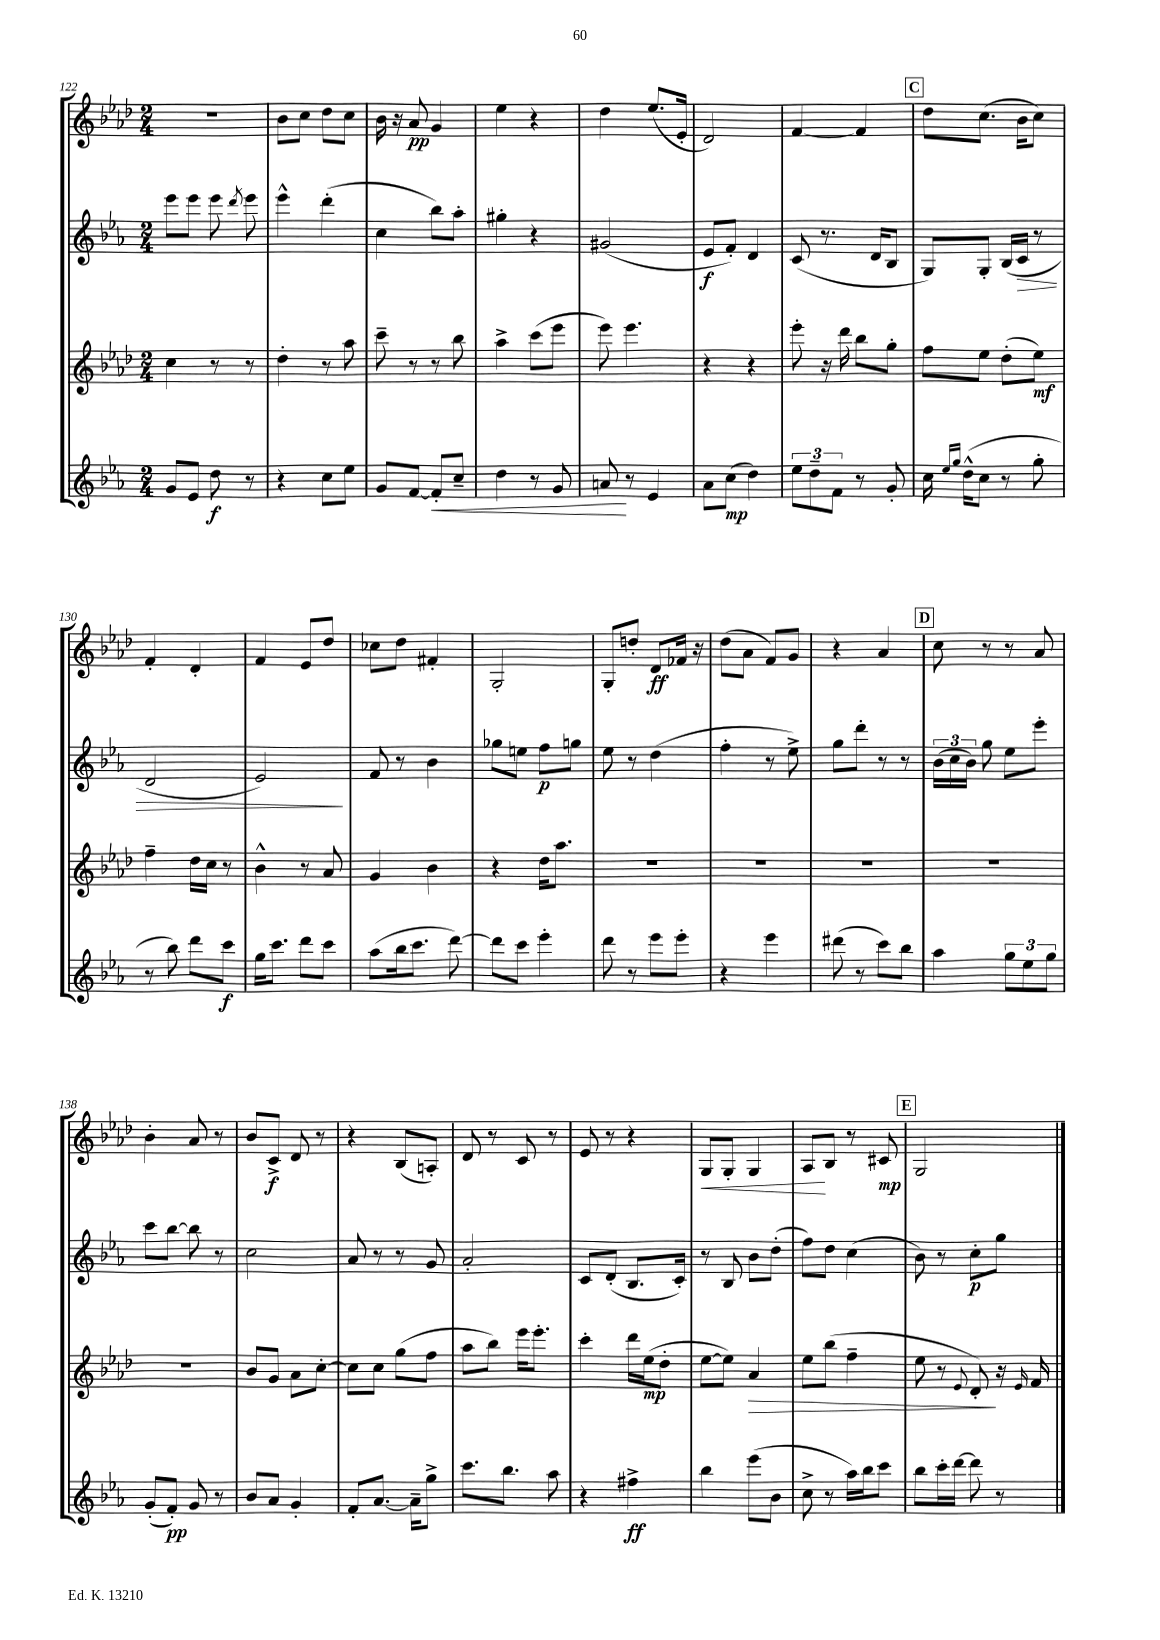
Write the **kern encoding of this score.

**kern	**dynam	**kern	**dynam	**kern	**dynam	**kern	**dynam
*part4	*part4	*part3	*part3	*part2	*part2	*part1	*part1
*staff4	*staff4	*staff3	*staff3	*staff2	*staff2	*staff1	*staff1
*clefG2	*	*clefG2	*	*clefG2	*	*clefG2	*
*k[b-e-a-]	*	*k[b-e-a-d-]	*	*k[b-e-a-]	*	*k[b-e-a-d-]	*
*M2/4	*	*M2/4	*	*M2/4	*	*M2/4	*
=122	=122	=122	=122	=122	=122	=122	=122
8g/L	.	4cc\	.	8eee-\L	.	2r	.
8e-/J	.	.	.	8eee-\J	.	.	.
8dd\	f	8r	.	8eee-\	.	.	.
.	.	.	.	8qddd/	.	.	.
8r	.	8r	.	8eee-\	.	.	.
=123	=123	=123	=123	=123	=123	=123	=123
4r	.	4dd-'\	.	4eee-^^\	.	8b-\L	.
.	.	.	.	.	.	8cc\J	.
8cc\L	.	8r	.	(4ddd'\	.	8dd-\L	.
8ee-\J	.	8aa-\	.	.	.	8cc\J	.
=124	=124	=124	=124	=124	=124	=124	=124
8g/L	.	8ccc~\	.	4cc\	.	16b-\	.
.	.	.	.	.	.	16r	.
[8f/J	.	8r	.	.	.	8a-/	pp
!	!LO:HP:b	!	!	!	!	!	!
8f'/L]	<	8r	.	8bb-\L)	.	4g/	.
8cc~/J	.	8bb-\	.	8aa-'\J	.	.	.
=125	=125	=125	=125	=125	=125	=125	=125
4dd\	.	4aa-^\	.	4gg#X'\	.	4ee-\	.
8r	.	(8ccc\L	.	4r	.	4r	.
8g/	.	8eee-\J	.	.	.	.	.
=126	=126	=126	=126	=126	=126	=126	=126
8an/	.	8eee-\)	.	(2g#X/	.	4dd-\	.
8r	[	4.eee-\	.	.	.	.	.
4e-/	.	.	.	.	.	(8.ee-/L	.
.	.	.	.	.	.	16e-'/Jk	.
=127	=127	=127	=127	=127	=127	=127	=127
8a-\L	.	4r	.	8e-/L	f	2d-/)	.
(8cc\J	mp	.	.	8f'/J)	.	.	.
4dd\)	.	4r	.	4d/	.	.	.
=128	=128	=128	=128	=128	=128	=128	=128
12ee-\L	.	8eee-'\	.	(8c/	.	[4f/	.
12dd~\	.	.	.	.	.	.	.
.	.	16r	.	8.r	.	.	.
12f\J	.	.	.	.	.	.	.
.	.	16ddd-\	.	.	.	.	.
8r	.	8bb-\L	.	.	.	4f/]	.
.	.	.	.	16d/KL	.	.	.
8g'/	.	8gg'\J	.	8B-/J	.	.	.
!!LO:REH:place=s1:t=C
=129	=129	=129	=129	=129	=129	=129	=129
16cc\	.	8ff\L	.	8G/L)	.	8dd-\L	.
16qqee-/LL	.	.	.	.	.	.	.
16qqgg/JJ	.	.	.	.	.	.	.
(16dd^^\KL	.	.	.	.	.	.	.
8cc\J	.	8ee-\J	.	8G'/J	.	(8.cc\J	.
8r	.	(8dd-'\L	.	(16B-/LL	.	.	.
!	!	!	!	!	!LO:HP:b	!	!
.	.	.	.	16c/JJ	>	16b-\KL	.
8gg'\	.	8ee-\J)	mf	8r	.	8cc\J)	.
!!LO:LB:g=z
=130	=130	=130	=130	=130	=130	=130	=130
8r	.	4ff~\	.	2d/	.	4f'/	.
8bb-\)	.	.	.	.	.	.	.
8ddd\L	.	16dd-\LL	.	.	.	4d-'/	.
.	.	16cc\JJ	.	.	.	.	.
8ccc\J	f	8r	.	.	.	.	.
=131	=131	=131	=131	=131	=131	=131	=131
16gg\KL	.	4b-^^\	.	2e-/)	.	4f/	.
8.ccc\J	.	.	.	.	.	.	.
8ddd\L	.	8r	.	.	.	8e-/L	.
8ccc\J	.	8a-/	.	.	.	8dd-/J	.
.	.	.	.	.	]	.	.
=132	=132	=132	=132	=132	=132	=132	=132
(8aa-\L	.	4g/	.	8f/	.	8cc-X\L	.
16bb-\k	.	.	.	8r	.	8dd-\J	.
8.ccc\J	.	.	.	.	.	.	.
.	.	4b-\	.	4b-\	.	4f#X'/	.
[8ddd\)	.	.	.	.	.	.	.
=133	=133	=133	=133	=133	=133	=133	=133
8ddd\L]	.	4r	.	8gg-X\L	.	2G'/	.
8ccc\J	.	.	.	8een\J	.	.	.
4eee-'\	.	16dd-\KL	.	8ff\L	p	.	.
.	.	8.aa-\J	.	.	.	.	.
.	.	.	.	8ggn\J	.	.	.
=134	=134	=134	=134	=134	=134	=134	=134
8ddd\	.	2r	.	8ee-\	.	8G'/L	.
8r	.	.	.	8r	.	8ddn'/J	.
8eee-\L	.	.	.	(4dd\	.	8d-/L	ff
8eee-'\J	.	.	.	.	.	16f-X/Jk	.
.	.	.	.	.	.	16r	.
=135	=135	=135	=135	=135	=135	=135	=135
4r	.	2r	.	4ff'\	.	(8dd-\L	.
.	.	.	.	.	.	8a-\J	.
4eee-\	.	.	.	8r	.	8f/L)	.
.	.	.	.	8ee-^\)	.	8g/J	.
=136	=136	=136	=136	=136	=136	=136	=136
(8ddd#X\	.	2r	.	8gg\L	.	4r	.
8r	.	.	.	8ddd'\J	.	.	.
8ccc\L)	.	.	.	8r	.	4a-/	.
8bb-\J	.	.	.	8r	.	.	.
!!LO:REH:place=s1:t=D
=137	=137	=137	=137	=137	=137	=137	=137
4aa-\	.	2r	.	(24b-\LL	.	8cc\	.
.	.	.	.	24cc\	.	.	.
.	.	.	.	24b-\JJ)	.	.	.
.	.	.	.	8gg\	.	8r	.
12gg\L	.	.	.	8ee-\L	.	8r	.
12ee-\	.	.	.	.	.	.	.
.	.	.	.	8eee-'\J	.	8a-/	.
12gg\J	.	.	.	.	.	.	.
!!LO:LB:g=z
=138	=138	=138	=138	=138	=138	=138	=138
(8g'/L	.	2r	.	8ccc\L	.	4b-'\	.
8f'/J)	pp	.	.	[8bb-\J	.	.	.
8g/	.	.	.	8bb-\]	.	8a-/	.
8r	.	.	.	8r	.	8r	.
=139	=139	=139	=139	=139	=139	=139	=139
8b-/L	.	8b-/L	.	2cc\	.	8b-/L	.
8a-/J	.	8g/J	.	.	.	8c^/J	f
4g'/	.	8a-\L	.	.	.	8d-/	.
.	.	[8cc'\J	.	.	.	8r	.
=140	=140	=140	=140	=140	=140	=140	=140
8f'/L	.	8cc\L]	.	8a-/	.	4r	.
[8.a-/J	.	8cc\J	.	8r	.	.	.
.	.	(8gg\L	.	8r	.	(8B-/L	.
16a-~\KL]	.	.	.	.	.	.	.
8gg^\J	.	8ff\J	.	8g/	.	8An'/J)	.
=141	=141	=141	=141	=141	=141	=141	=141
8.ccc\L	.	8aa-\L	.	2a-'/	.	8d-/	.
.	.	8bb-\J)	.	.	.	8r	.
8.bb-\J	.	.	.	.	.	.	.
.	.	16eee-\KL	.	.	.	8c/	.
.	.	8.eee-'\J	.	.	.	.	.
8aa-\	.	.	.	.	.	8r	.
=142	=142	=142	=142	=142	=142	=142	=142
4r	.	4ccc'\	.	8c/L	.	8e-/	.
.	.	.	.	(8d'/J	.	8r	.
4ff#X^\	ff	16ddd-\LL	.	8.B-/L	.	4r	.
.	.	(16ee-\J	mp	.	.	.	.
.	.	8dd-'\J	.	.	.	.	.
.	.	.	.	16c'/Jk)	.	.	.
=143	=143	=143	=143	=143	=143	=143	=143
!	!	!	!	!	!	!	!LO:HP:b
4bb-\	.	[8ee-\L	.	8r	.	8G/L	<
.	.	8ee-\J])	.	8B-/	.	8G'/J	.
!	!	!	!LO:HP:b	!	!	!	!
(8eee-\L	.	4a-/	>	8b-\L	.	4G/	.
8b-\J	.	.	.	(8dd'\J	.	.	.
=144	=144	=144	=144	=144	=144	=144	=144
8cc^\	.	8ee-\L	.	8ff\L)	.	8A-/L	.
8r	.	(8bb-\J	.	8dd\J	.	8B-/J	[
16aa-\LL)	.	4ff~\	.	(4cc\	.	8r	.
16bb-\J	.	.	.	.	.	.	.
8ccc\J	.	.	.	.	.	8c#X/	mp
!!LO:REH:place=s1:t=E
=145	=145	=145	=145	=145	=145	=145	=145
8bb-\L	.	8ee-\	.	8b-\)	.	2G/	.
16ccc'\L	.	8r	.	8r	.	.	.
[16ddd\JJ	.	.	.	.	.	.	.
.	.	8qqe-/	.	.	.	.	.
8ddd\]	.	8d-'/)	.	8cc'\L	p	.	.
8r	.	16r	]	8gg\J	.	.	.
.	.	16qqe-/	.	.	.	.	.
.	.	16f/	.	.	.	.	.
==	==	==	==	==	==	==	==
*-	*-	*-	*-	*-	*-	*-	*-
